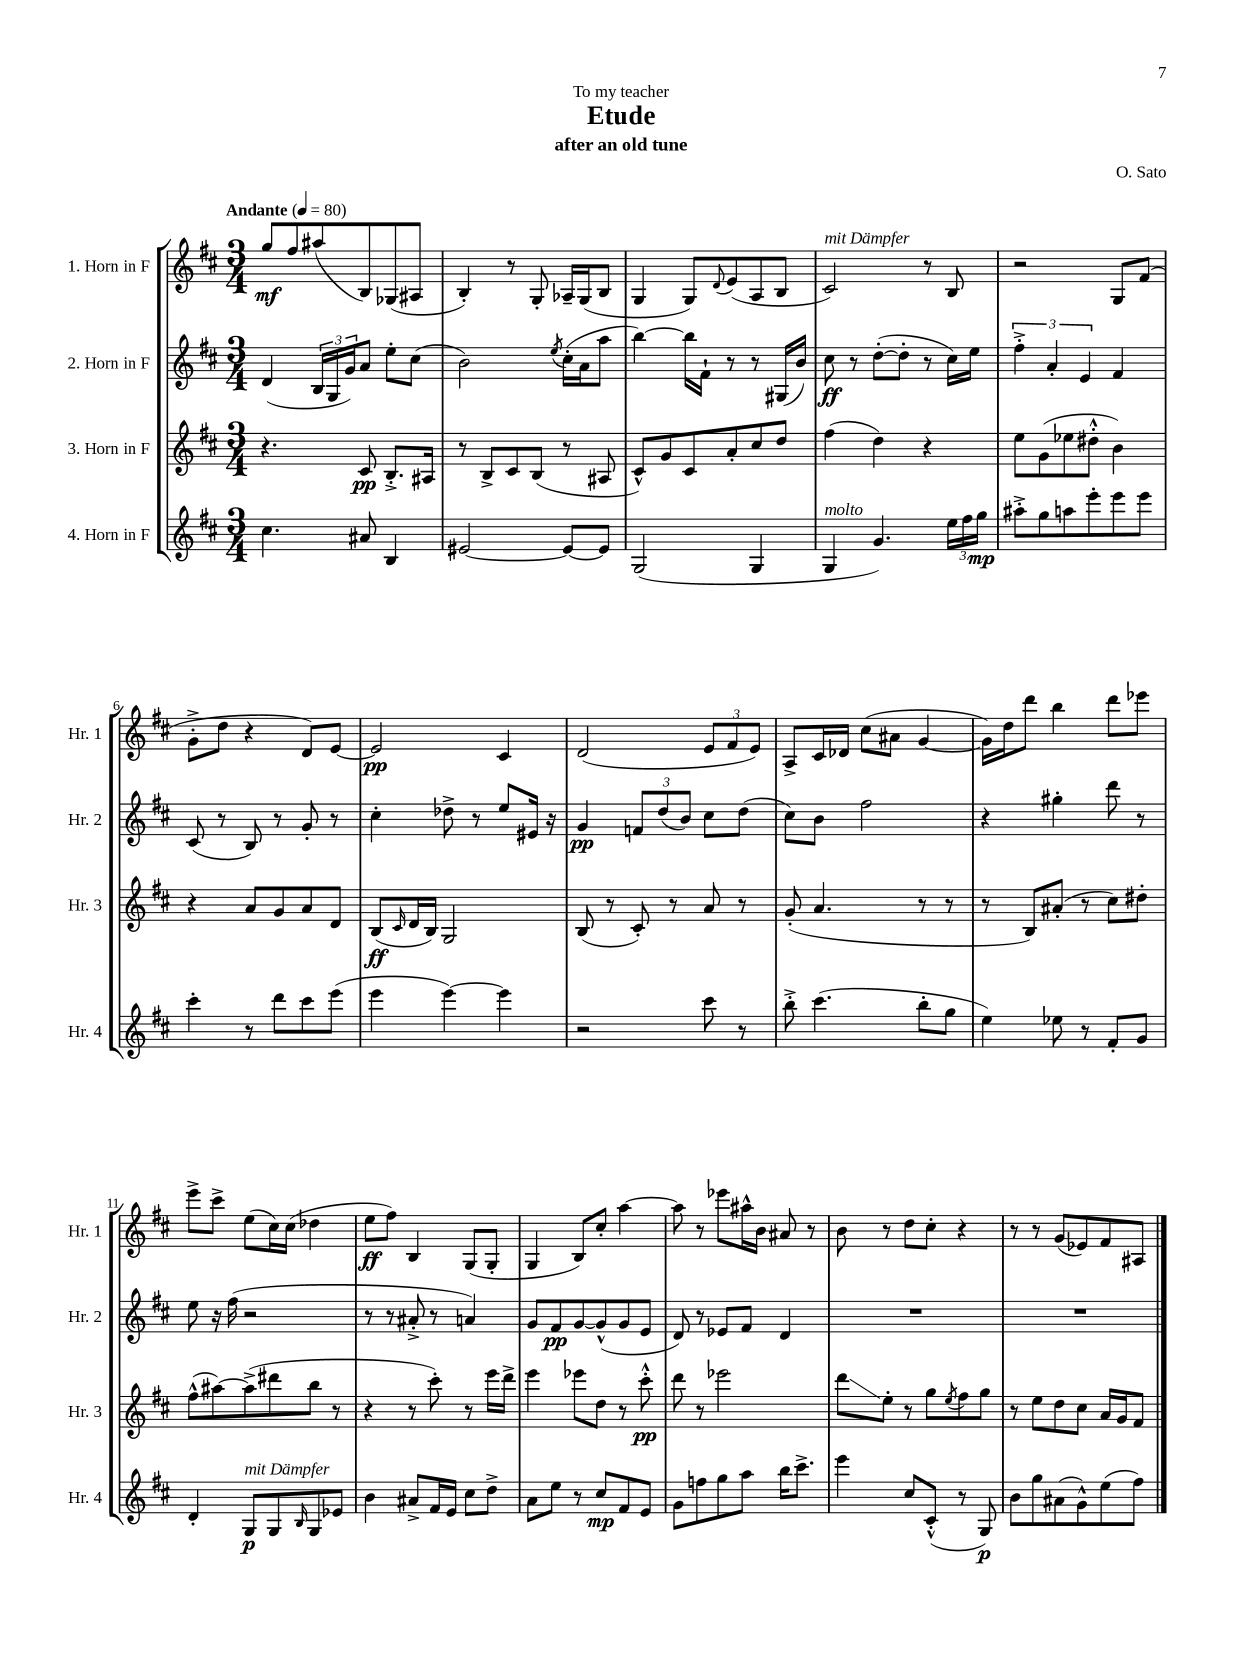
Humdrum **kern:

**kern	**kern	**kern	**kern
*staff4	*staff3	*staff2	*staff1
*clefG2	*clefG2	*clefG2	*clefG2
*k[f#c#]	*k[f#c#]	*k[f#c#]	*k[f#c#]
*M3/4	*M3/4	*M3/4	*M3/4
*MM80	*MM80	*MM80	*MM80
4.cc#	4.r	(4d	8gg
.	.	.	8ff#
.	.	24B	(8aa#
.	.	24G	.
.	.	24g)	.
8a#	8c#	8a	8B)
4B	8.B'^	8ee'	(8G-
.	.	(8cc#	8A#
.	16A#	.	.
=	=	=	=
[2e#	8r	2b)	4B')
.	8B^	.	.
.	8c#	.	8r
.	(8B	.	8G'
.	.	8qee	.
8e#_	8r	(16cc#'	16A-~
.	.	16a	(16G
8e#]	8A#	8aa	8B
=	=	=	=
(2G	8c#^^)	[4bb)	4G
.	8g	.	.
.	8c#	16bb]	8G)
.	.	16f#`	.
.	.	.	8qqd
.	8a'	8r	(8e
4G	8cc#	8r	8A
.	8dd	(16G#	8B
.	.	16b)	.
=	=	=	=
4G	(4ff#	8cc#	2c#)
.	.	8r	.
4.g)	4dd)	([8dd'	.
.	.	8dd']	.
.	4r	8r	8r
24ee	.	16cc#)	8B
24ff#	.	.	.
.	.	16ee	.
24gg	.	.	.
=	=	=	=
8aa#'^	8ee	6ff#'^	2r
8gg	(8g	.	.
.	.	6a'	.
8aa	8ee-	.	.
.	.	6e	.
8eee'	8dd#'^^	.	.
8eee	4b)	4f#	8G
8eee	.	.	(8f#
=	=	=	=
4ccc#'	4r	(8c#	8g'^
.	.	8r	8dd
8r	8a	8B)	4r
8ddd	8g	8r	.
8ccc#	8a	8g'	8d)
(8eee	8d	8r	[8e
=	=	=	=
4eee	(8B	4cc#'	2e]
.	16qqc#	.	.
.	16d	.	.
.	16B)	.	.
[4eee)	2G	8dd-^	.
.	.	8r	.
4eee]	.	8ee	4c#
.	.	16e#	.
.	.	16r	.
=	=	=	=
2r	(8B	4g	(2d
.	8r	.	.
.	8c#')	12f	.
.	.	(12dd	.
.	8r	.	.
.	.	12b)	.
8ccc#	8a	8cc#	12e
.	.	.	12f#
8r	8r	(8dd	.
.	.	.	12e)
=	=	=	=
8bb'^	(8g'	8cc#)	8A^
(4.ccc#	4.a	8b	16c#
.	.	.	16d-
.	.	2ff#	(8cc#
.	.	.	8a#
8bb'	8r	.	[4g
8gg	8r	.	.
=	=	=	=
4ee)	8r	4r	16g])
.	.	.	16dd
.	8B)	.	8ddd
8ee-	(8a#'	4gg#'	4bb
8r	8r	.	.
8f#'	8cc#)	8ddd	8ddd
8g	8dd#'	8r	8eee-
=	=	=	=
4d'	(8ff#^^	8ee	8eee^
.	[8aa#)	16r	8ccc#^
.	.	(16ff#	.
8G	(8aa#^]	2r	(8ee
8G	8ddd#	.	16cc#)
.	.	.	(16cc#
16qqB	.	.	.
8G	8bb	.	4dd-
8e-	8r	.	.
=	=	=	=
4b	4r	8r	8ee
.	.	8r	8ff#)
8a#^	8r	8a#'^	4B
16f#	8ccc#')	8r	.
16e	.	.	.
8cc#	8r	4a)	(8G
8dd^	16eee	.	8G'
.	16ddd^	.	.
=	=	=	=
8a	4eee	8g	4G
8ee	.	8f#	.
8r	8eee-	[8g	8B)
8cc#	8dd	(8g^^]	8cc#'
8f#	8r	8g	[4aa
8e	8ccc#'^^	8e	.
=	=	=	=
8g	8ddd	8d)	8aa]
8ff	8r	8r	8r
8gg	2eee-	8e-	8eee-
8aa	.	8f#	16aa#^^
.	.	.	16b
16bb	.	4d	8a#
8.ccc#^	.	.	.
.	.	.	8r
=	=	=	=
4eee	8ddd	2.r	8b
.	8ee'	.	8r
8cc#	8r	.	8dd
(8c#'^^	8gg	.	8cc#'
.	8qee	.	.
8r	8ff#	.	4r
8G)	8gg	.	.
=	=	=	=
8b	8r	2.r	8r
8gg	8ee	.	8r
(8a#	8dd	.	(8g
8g^^)	8cc#	.	8e-)
(8ee	16a	.	8f#
.	16g	.	.
8ff#)	8f#	.	8A#
==	==	==	==
*-	*-	*-	*-
